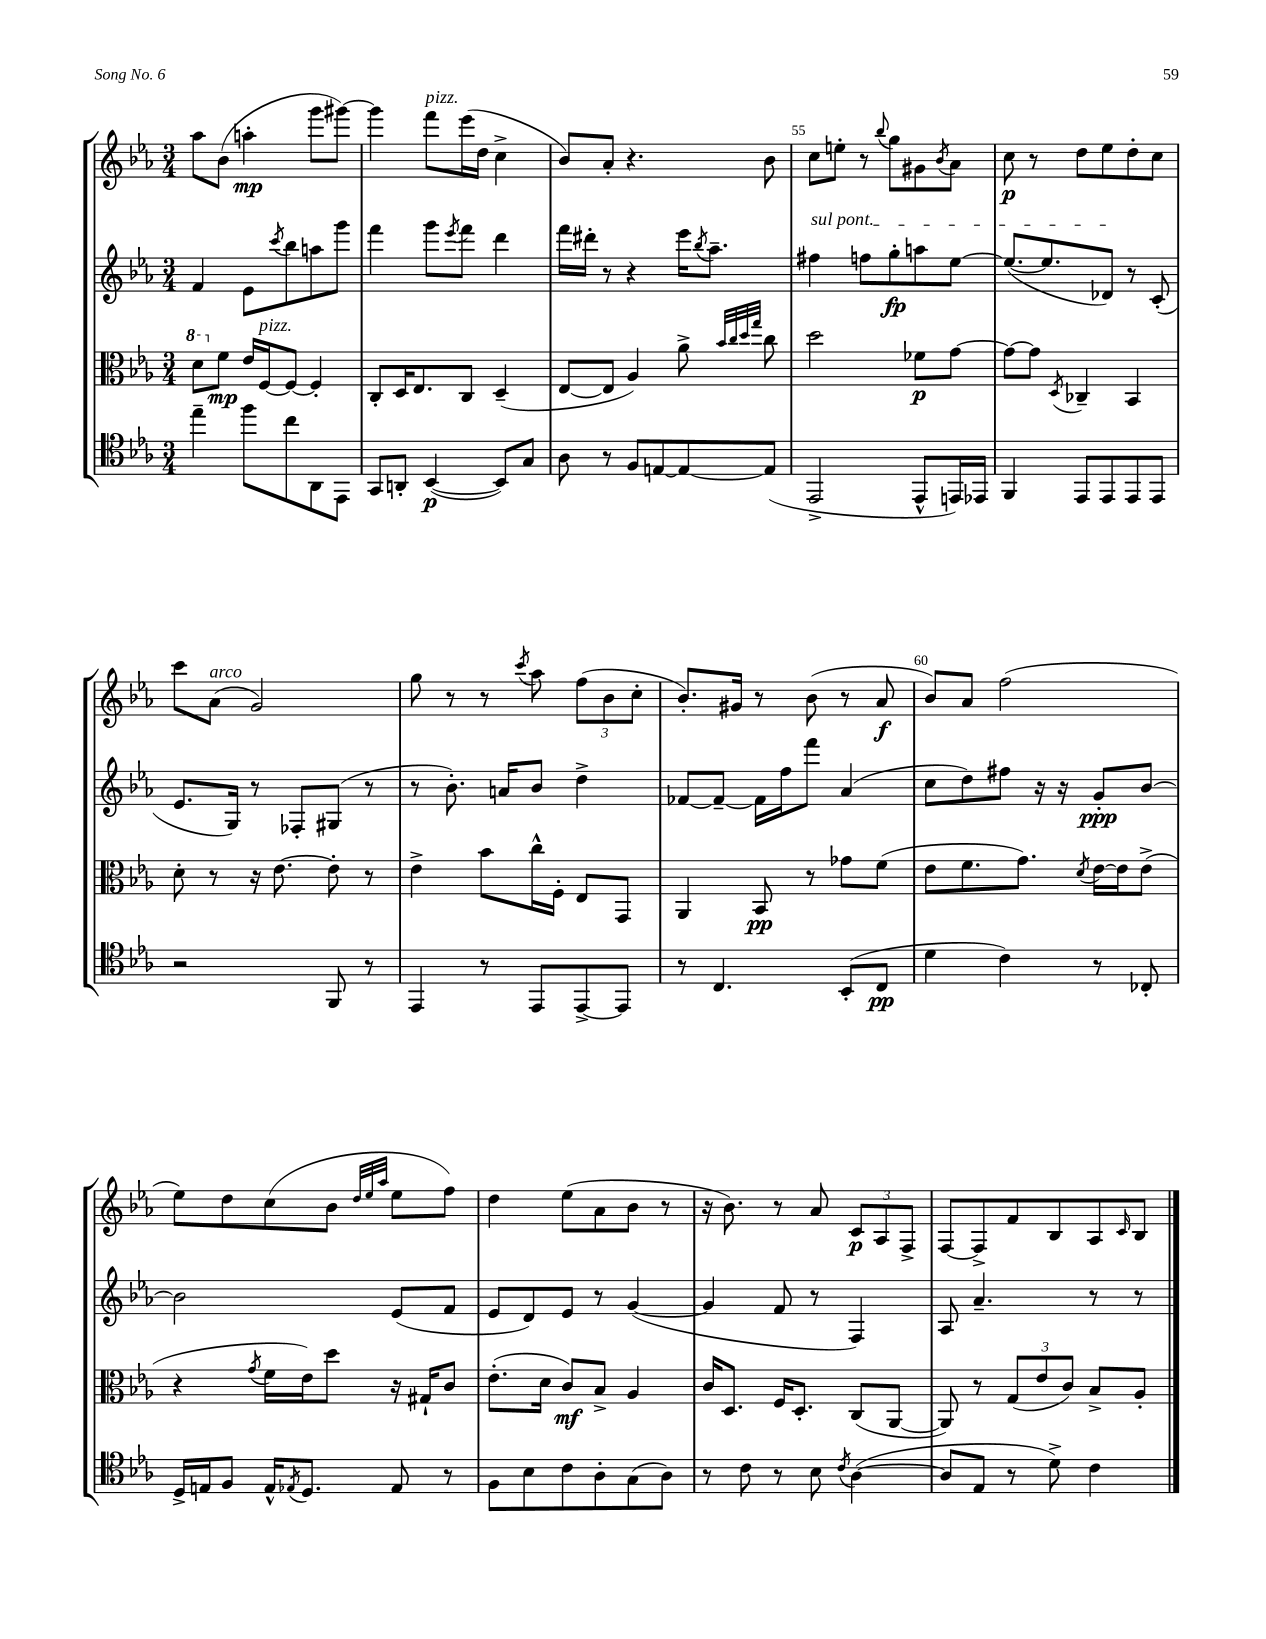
<<
\new StaffGroup <<
\new Staff = "s0" {
    \clef treble \key ees \major \numericTimeSignature \time 3/4
    aes''8 bes'8( a''4-.\mp g'''8 gis'''8~) |
    gis'''4 f'''8^\markup { \italic "pizz." } ees'''16( d''16 c''4-> |
    bes'8) aes'8-. r4. bes'8 |
    c''8 e''8-. r8 \appoggiatura { bes''8 } g''8 gis'8 \acciaccatura { bes'8 } aes'8 |
    c''8\p r8 d''8 ees''8 d''8-. c''8 |
    c'''8 aes'8^\markup { \italic "arco" }( g'2) |
    g''8 r8 r8 \acciaccatura { c'''8 } aes''8 \tuplet 3/2 { f''8( bes'8 c''8-. } |
    bes'8.-.) gis'16 r8 bes'8( r8 aes'8\f |
    bes'8) aes'8 f''2( |
    ees''8) d''8 c''8( bes'8 \grace { d''32 ees''32 aes''32 } ees''8 f''8) |
    d''4 ees''8( aes'8 bes'8 r8 |
    r16 bes'8.) r8 aes'8 \tuplet 3/2 { c'8\p aes8 f8-> } |
    f8~ f8-> f'8 bes8 aes8 \grace { c'16 } bes8 \bar "|." |
}
\new Staff = "s1" {
    \clef treble \key ees \major \numericTimeSignature \time 3/4
    f'4 ees'8 \acciaccatura { c'''8 } bes''8 a''8 g'''8 |
    f'''4 g'''8 \acciaccatura { ees'''8 } f'''8 d'''4 |
    f'''16 dis'''16-. r8 r4 ees'''16 \acciaccatura { bes''8 } aes''8.-- |
    \once \override TextSpanner.bound-details.left.text = \markup { \italic "sul pont." } fis''4\startTextSpan f''8 g''8-.\fp a''8 ees''8~ |
    ees''8.~( ees''8. des'8\stopTextSpan) r8 c'8-.( |
    ees'8. g16) r8 fes8-. gis8( r8 |
    r8 bes'8.-.) a'16 bes'8 d''4-> |
    fes'8~ fes'8~-- fes'16 f''16 f'''8 aes'4( |
    c''8 d''8) fis''8 r16 r16 g'8-.\ppp bes'8~ |
    bes'2 ees'8( f'8 |
    ees'8 d'8) ees'8 r8 g'4~( |
    g'4 f'8 r8 f4) |
    aes8 aes'4.-- r8 r8 \bar "|." |
}
\new Staff = "s2" {
    \clef alto \key ees \major \numericTimeSignature \time 3/4
    \ottava #1 d''8 \ottava #0 f'8\mp ees'16 f16~^\markup { \italic "pizz." } f8~ f4-. |
    c8-. d16 ees8. c8 d4--( |
    ees8~ ees8 aes4) aes'8-> \grace { bes'32 c''32 d''32 g''32 } c''8 |
    d''2 fes'8\p g'8~ |
    g'8~ g'8 \acciaccatura { d8 } ces4-- bes,4 |
    d'8-. r8 r16 ees'8.~ ees'8-. r8 |
    ees'4-> bes'8 c''16-^ f16-. ees8 g,8 |
    aes,4 bes,8\pp r8 ges'8 f'8( |
    ees'8 f'8. g'8.) \acciaccatura { d'8 } ees'16~ ees'16 ees'8->( |
    r4 \acciaccatura { g'8 } f'16 ees'16) d''8 r16 gis16-! c'8 |
    ees'8.-.( d'16 c'8\mf) bes8-> aes4 |
    c'16 d8. f16 d8.-. c8( aes,8~ |
    aes,8) r8 \tuplet 3/2 { g8( ees'8 c'8) } bes8-> aes8-. \bar "|." |
}
\new Staff = "s3" {
    \clef tenor \key ees \major \numericTimeSignature \time 3/4
    ees''4-- f''8 c''8 aes,8 ees,8 |
    g,8 a,8-. bes,4~\p( bes,8) g8 |
    aes8 r8 f8 e8~ e8~ e8( |
    ees,2-> ees,8-^ e,16) ees,16 |
    f,4 ees,8 ees,8 ees,8 ees,8 |
    r2 f,8 r8 |
    ees,4 r8 ees,8 ees,8~-> ees,8 |
    r8 c4. bes,8-.( c8\pp |
    d'4 c'4) r8 ces8-. |
    d16-> e16 f8 e16-^ \acciaccatura { ees8 } d8. ees8 r8 |
    f8 bes8 c'8 aes8-. g8( aes8) |
    r8 c'8 r8 bes8 \acciaccatura { c'8 } aes4~( |
    aes8 ees8 r8 d'8->) c'4 \bar "|." |
}
>>
>>
\layout { \context { \Score currentBarNumber = #52 \override BarNumber.break-visibility = ##(#f #t #t) barNumberVisibility = #(every-nth-bar-number-visible 5) } }
